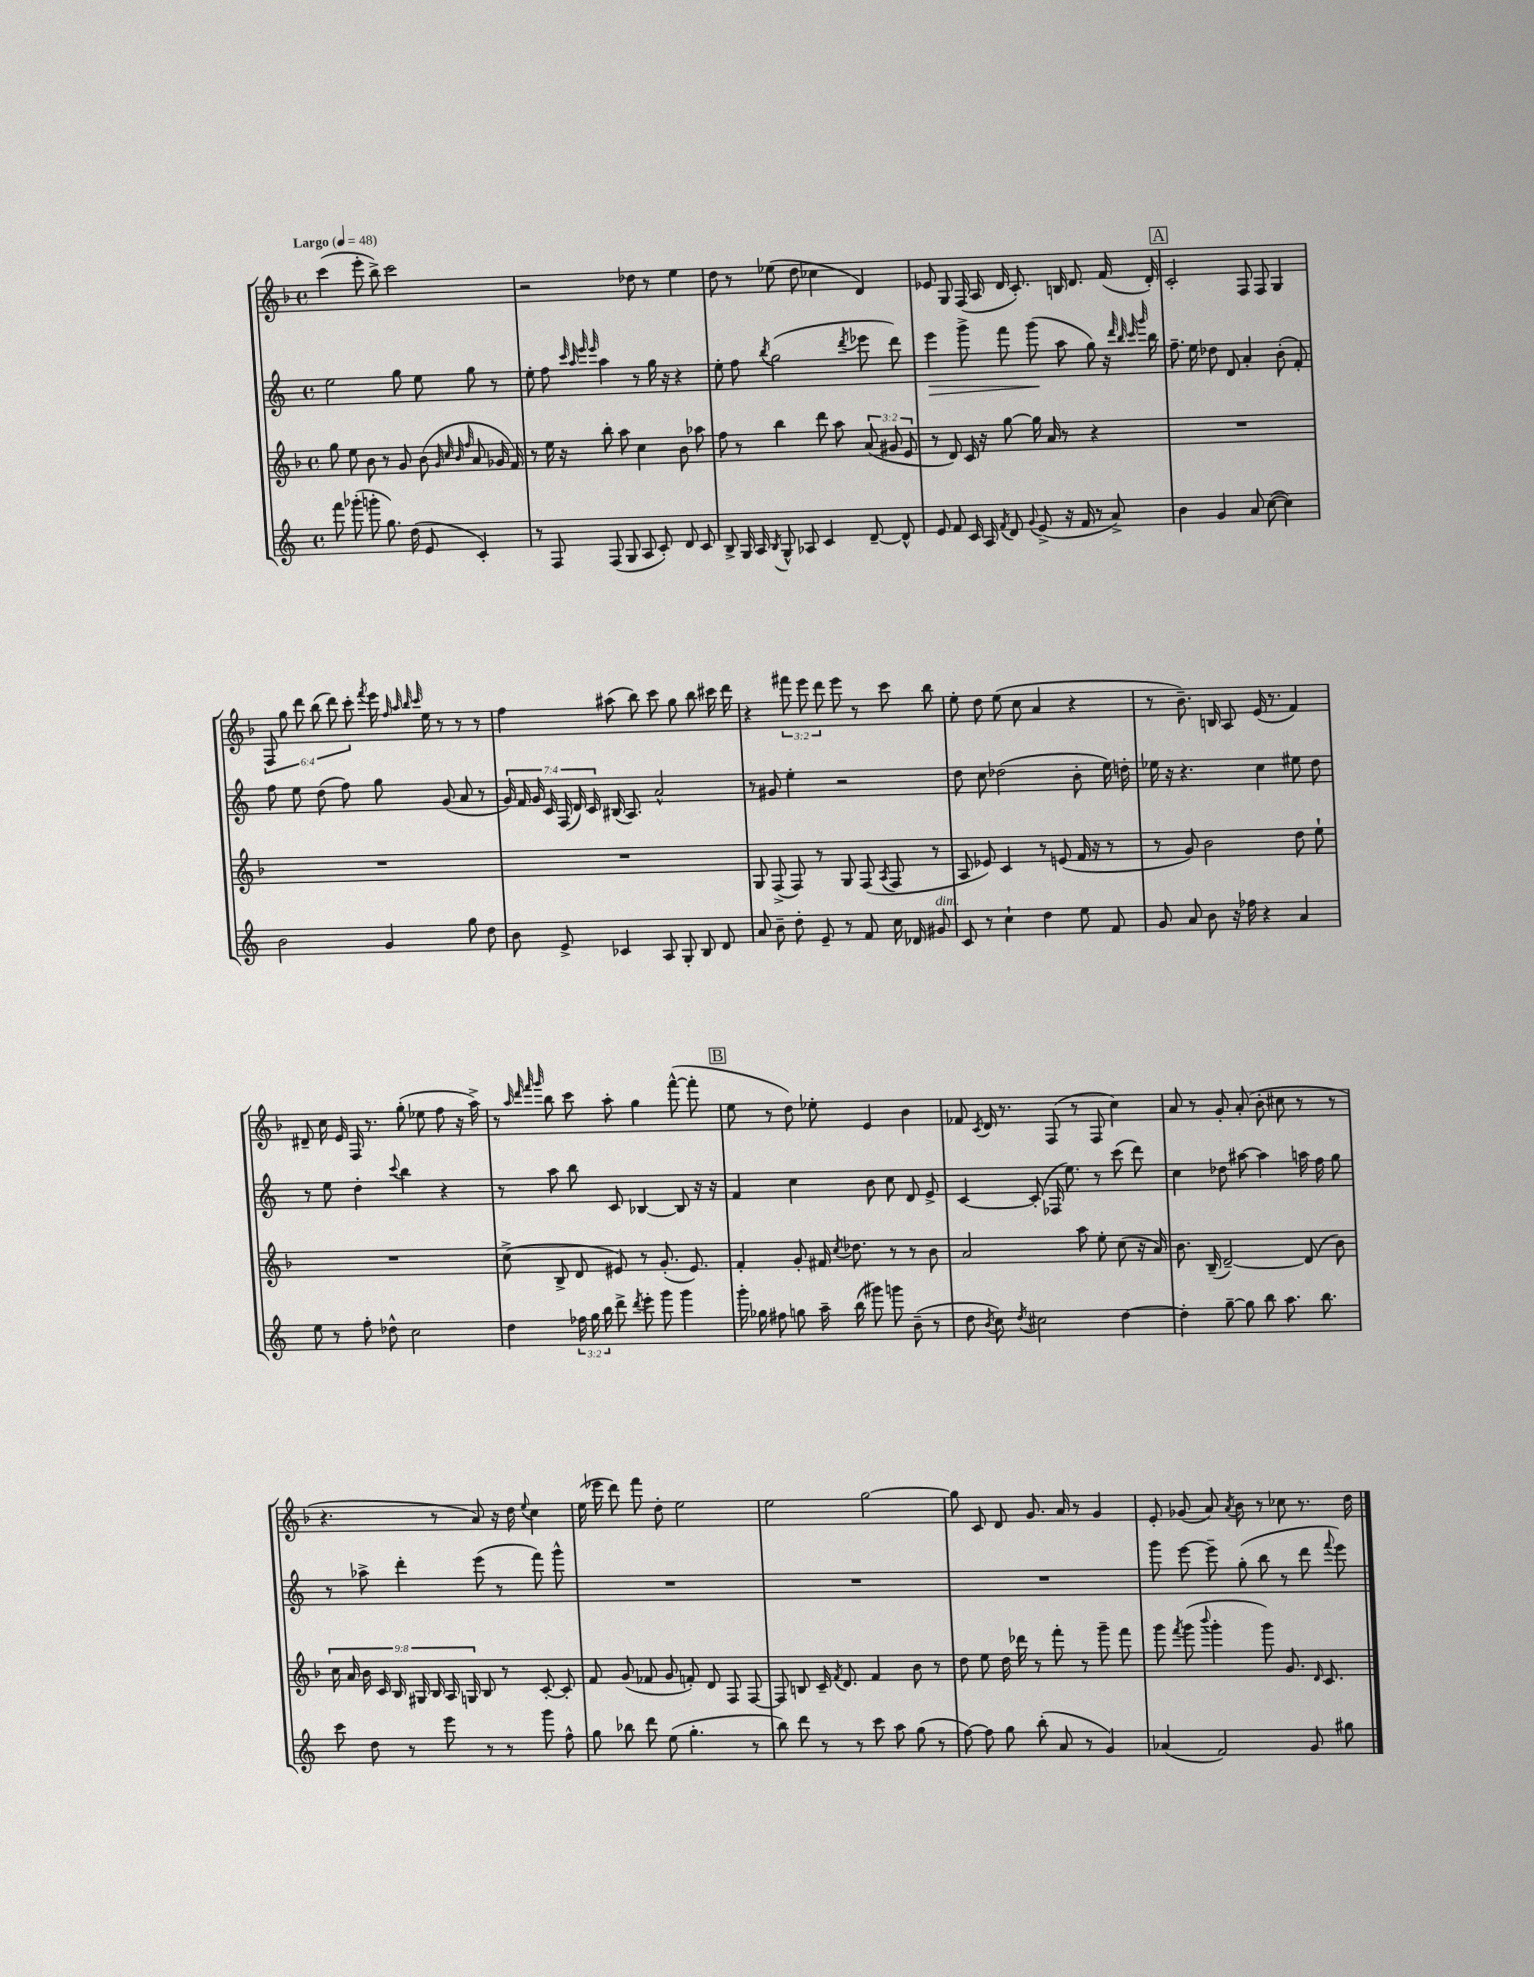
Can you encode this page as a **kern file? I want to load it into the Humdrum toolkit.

**kern	**kern	**kern	**kern
*staff4	*staff3	*staff2	*staff1
*clefG2	*clefG2	*clefG2	*clefG2
*k[]	*k[b-]	*k[]	*k[b-]
*M4/4	*M4/4	*M4/4	*M4/4
*met(c)	*met(c)	*met(c)	*met(c)
*MM48	*MM48	*MM48	*MM48
8fff	8gg	2ee	(4ccc
(8ggg-'	8ee	.	.
8ggg'	8b-	.	8eee'
8.gg)	8r	.	8bb-^)
.	8g	8gg	2ccc
(16dd	.	.	.
8e	(8b-	8ee	.
.	32qqg	.	.
.	32qqcc	.	.
.	32qqb-	.	.
.	32qqff	.	.
4c')	8a	8gg	.
.	16g-	8r	.
.	16f)	.	.
=	=	=	=
8r	8r	8ee'	2r
8F	16ee	8ff	.
.	16r	.	.
.	.	32qqccc	.
.	.	32qqaa	.
.	.	32qqeee	.
.	.	32qqeee	.
(8F	8bb-'	4aa	.
8G	8aa	.	.
8A	4cc	8r	8dd-
8c')	.	16gg	8r
.	.	16r	.
8d	8b-	4r	4ee
8c	8aa-	.	.
=	=	=	=
8B^	8ff	8ee'	8dd
16G	8r	8ff	8r
16A	.	.	.
8qB	.	8qbb	.
8G^^	4bb-	(2gg	(8ee-
8A-	.	.	8dd
4c	8ddd	.	4cc-
.	8aa	.	.
.	.	8qddd	.
[8d~	(12a	8eee-	4d)
.	12g#	.	.
8d^^]	.	8ddd)	.
.	12e	.	.
=	=	=	=
8e	8r	4eee	8e-
8f	8d)	.	8G
16c	16c	8ggg^	(16F
16A	16r	.	16A
8qf	.	.	.
8d	[8gg	8fff	16d
.	.	.	8.c')
8qqg	.	.	.
(8e^	16gg]	(8ggg	.
.	16a	.	.
16r	8r	8aa	16B
16f	.	.	8.d
8r	4r	8gg)	.
8a^)	.	16r	(16f
.	.	32qqddd	.
.	.	32qqbb	.
.	.	32qqccc	.
.	.	32qqggg	.
.	.	16bb	16d')
=	=	=	=
4b	1r	8.ff~	2c'
.	.	16ee	.
4g	.	8dd-	.
.	.	8d	.
8a	.	4a'	8F
([8cc	.	.	8F
4cc])	.	(8b'	4G
.	.	8f')	.
=	=	=	=
2b	1r	8ff	12F
.	.	.	12gg
.	.	8ee	.
.	.	.	12ddd
.	.	(8dd	(12bb-
.	.	.	12ddd)
.	.	8ff)	.
.	.	.	12ccc'
.	.	.	8qfff
4g	.	8gg	16eee
.	.	.	32qqff
.	.	.	32qqaa
.	.	.	32qqbb-
.	.	.	32qqccc
.	.	.	16ee
.	.	(8g	8r
8gg	.	8a	8r
8dd	.	8r	8r
=	=	=	=
8b	1r	28g)	4ff
.	.	28f	.
.	.	28g	.
.	.	28c	.
8e^	.	.	.
.	.	(28F	.
.	.	28d)	.
.	.	28c	.
4c-	.	(16B#	(8aa#
.	.	8.A)	.
.	.	.	8bb-)
8A	.	2a^^	8ccc
8G'	.	.	8gg
8B	.	.	8bb-
8d	.	.	16ccc#
.	.	.	16ddd
=	=	=	=
8a	8G	8r	4r
8b~	(8F^	8g#	.
8dd'	8F)	4ee'	12fff#
.	.	.	12eee
8e~	8r	.	.
.	.	.	12ddd
8r	8G	2r	8eee
8f	(8F	.	8r
.	8qA	.	.
16cc	8F	.	8ccc
16d-	.	.	.
8g#	8r	.	8bb-
=	=	=	=
8c	8A	8dd	8ee'
8r	8e-)	8cc	8dd
4cc`	4c	(2dd-	(8ee
.	.	.	8cc
4dd	8r	.	4a
.	(8e	.	.
8ee	16f	8b'	4r
.	16r	.	.
8f	8r	16ee)	.
.	.	16dd'	.
=	=	=	=
8g	8r	16ee-	8r
.	.	16r	.
8a	8g)	4.r	8.b-~)
8b	2b-	.	.
.	.	.	16B
16r	.	.	8A
16ff-	.	.	.
4r	.	4cc	(16e
.	.	.	8.r
4a	8dd	8ee#	4f)
.	8ee`	8dd	.
=	=	=	=
8ee	1r	8r	8d#~
8r	.	8ee	16cc
.	.	.	16e
8ff'	.	4dd'	16F
.	.	.	8.r
8dd-^^	.	.	.
.	.	8qqccc	.
2cc	.	4bb	(8gg'
.	.	.	8ee-
.	.	4r	8ff
.	.	.	16r
.	.	.	16aa^)
=	=	=	=
4dd	(8cc^	8r	8r
.	.	.	32qqaa
.	.	.	32qqddd
.	.	.	32qqfff
.	.	.	32qqggg
.	8B-^	8aa	8bb-
24ff-	8d	8bb	8ccc
24gg	.	.	.
24bb	.	.	.
8ddd^	8e#)	8c	8aa'
8qddd	.	.	.
8eee'	8r	[4B-	4gg
8ggg	(8.g'	.	.
4ggg	.	8B-]	([8fff^^
.	8.e#)	.	.
.	.	16r	8fff']
.	.	16r	.
=	=	=	=
16ggg'	4f'	4f	8ee
16gg-	.	.	.
8ff#	.	.	8r
8gg	8g'	4cc	8dd)
16aa~	16f#	.	8ee-'
.	8qcc	.	.
(16bb	8.dd-	.	.
8ggg#)	.	8b	4e
8ggg	8r	8cc	.
(8b~	8r	8d	4b-
8r	8b-	8e^	.
=	=	=	=
8dd	2a	[4c	8f-
8qb	.	.	8qc
8cc)	.	.	16d
.	.	.	8.r
8qdd	.	.	.
2cc#	.	(8c']	.
.	.	16F-	(8F
.	.	8.ee)	.
.	8aa	.	8r
.	8ee'	8r	8F
[4dd	(8cc	(8ccc	4cc)
.	16r	8ddd)	.
.	16a)	.	.
=	=	=	=
4dd']	8.b-	4cc	8a
.	.	.	8r
.	(16B-~	.	.
[8gg~	[2d~)	8dd-	8g'
8gg]	.	[8aa#	(8a'
8bb	.	4aa#]	8b-'
8.aa	.	.	8cc#
.	(8d]	16aa	8r
8.bb	.	16ff	.
.	8b-)	8gg	8r
=	=	=	=
8ccc	18cc	8r	4.r
.	18a	.	.
.	18b-	.	.
8dd	.	8aa-^	.
.	18c	.	.
.	18B-	.	.
8r	.	4ddd'	.
.	18G#	.	.
.	18B-	.	.
8eee	.	.	8r
.	18A	.	.
.	18G	.	.
8r	8B-	(8eee	8a)
8r	8r	8r	16r
.	.	.	16dd
.	.	.	8qqee
8ggg	[8c'	8fff)	4cc
8ff^^	8c']	8ggg^^	.
=	=	=	=
8gg	8f	1r	(16ee
.	.	.	16eee-
8bb-	(8g	.	8ddd)
8ddd	8f-	.	8fff
(8ee	8g	.	8dd'
4.gg'	8f')	.	2ee
.	8d	.	.
.	8F	.	.
8r	[8F	.	.
=	=	=	=
8bb)	8F]	1r	2ee
8ddd	8B	.	.
8r	16c~	.	.
.	8qf	.	.
.	8.d	.	.
8r	.	.	.
8ccc	4f	.	[2gg
8aa	.	.	.
(8gg	8b-	.	.
8r	8r	.	.
=	=	=	=
[8ff)	8dd	1r	8gg]
8ff]	8ee	.	8c
8gg	16dd	.	8d
.	16ddd-	.	.
(8bb'	8r	.	8.g
8a	8fff'	.	.
.	.	.	16a
8r	8r	.	8r
4g)	8ggg~	.	4g
.	8fff	.	.
=	=	=	=
(4a-	8ggg	8ggg	8e'
.	8qfff	.	.
.	(8ggg	[8eee	(8g-
.	8qqbbb-	.	.
2f)	4ggg'	8eee~]	8a)
.	.	.	8qa
.	.	(8gg'	8b-
.	8ggg)	8bb	8r
.	8.g	8r	8cc-
8g	.	8ddd	8.r
.	16qqd	.	.
.	8.c	.	.
.	.	8qqfff	.
8gg#	.	8eee)	.
.	.	.	16dd
==	==	==	==
*-	*-	*-	*-
